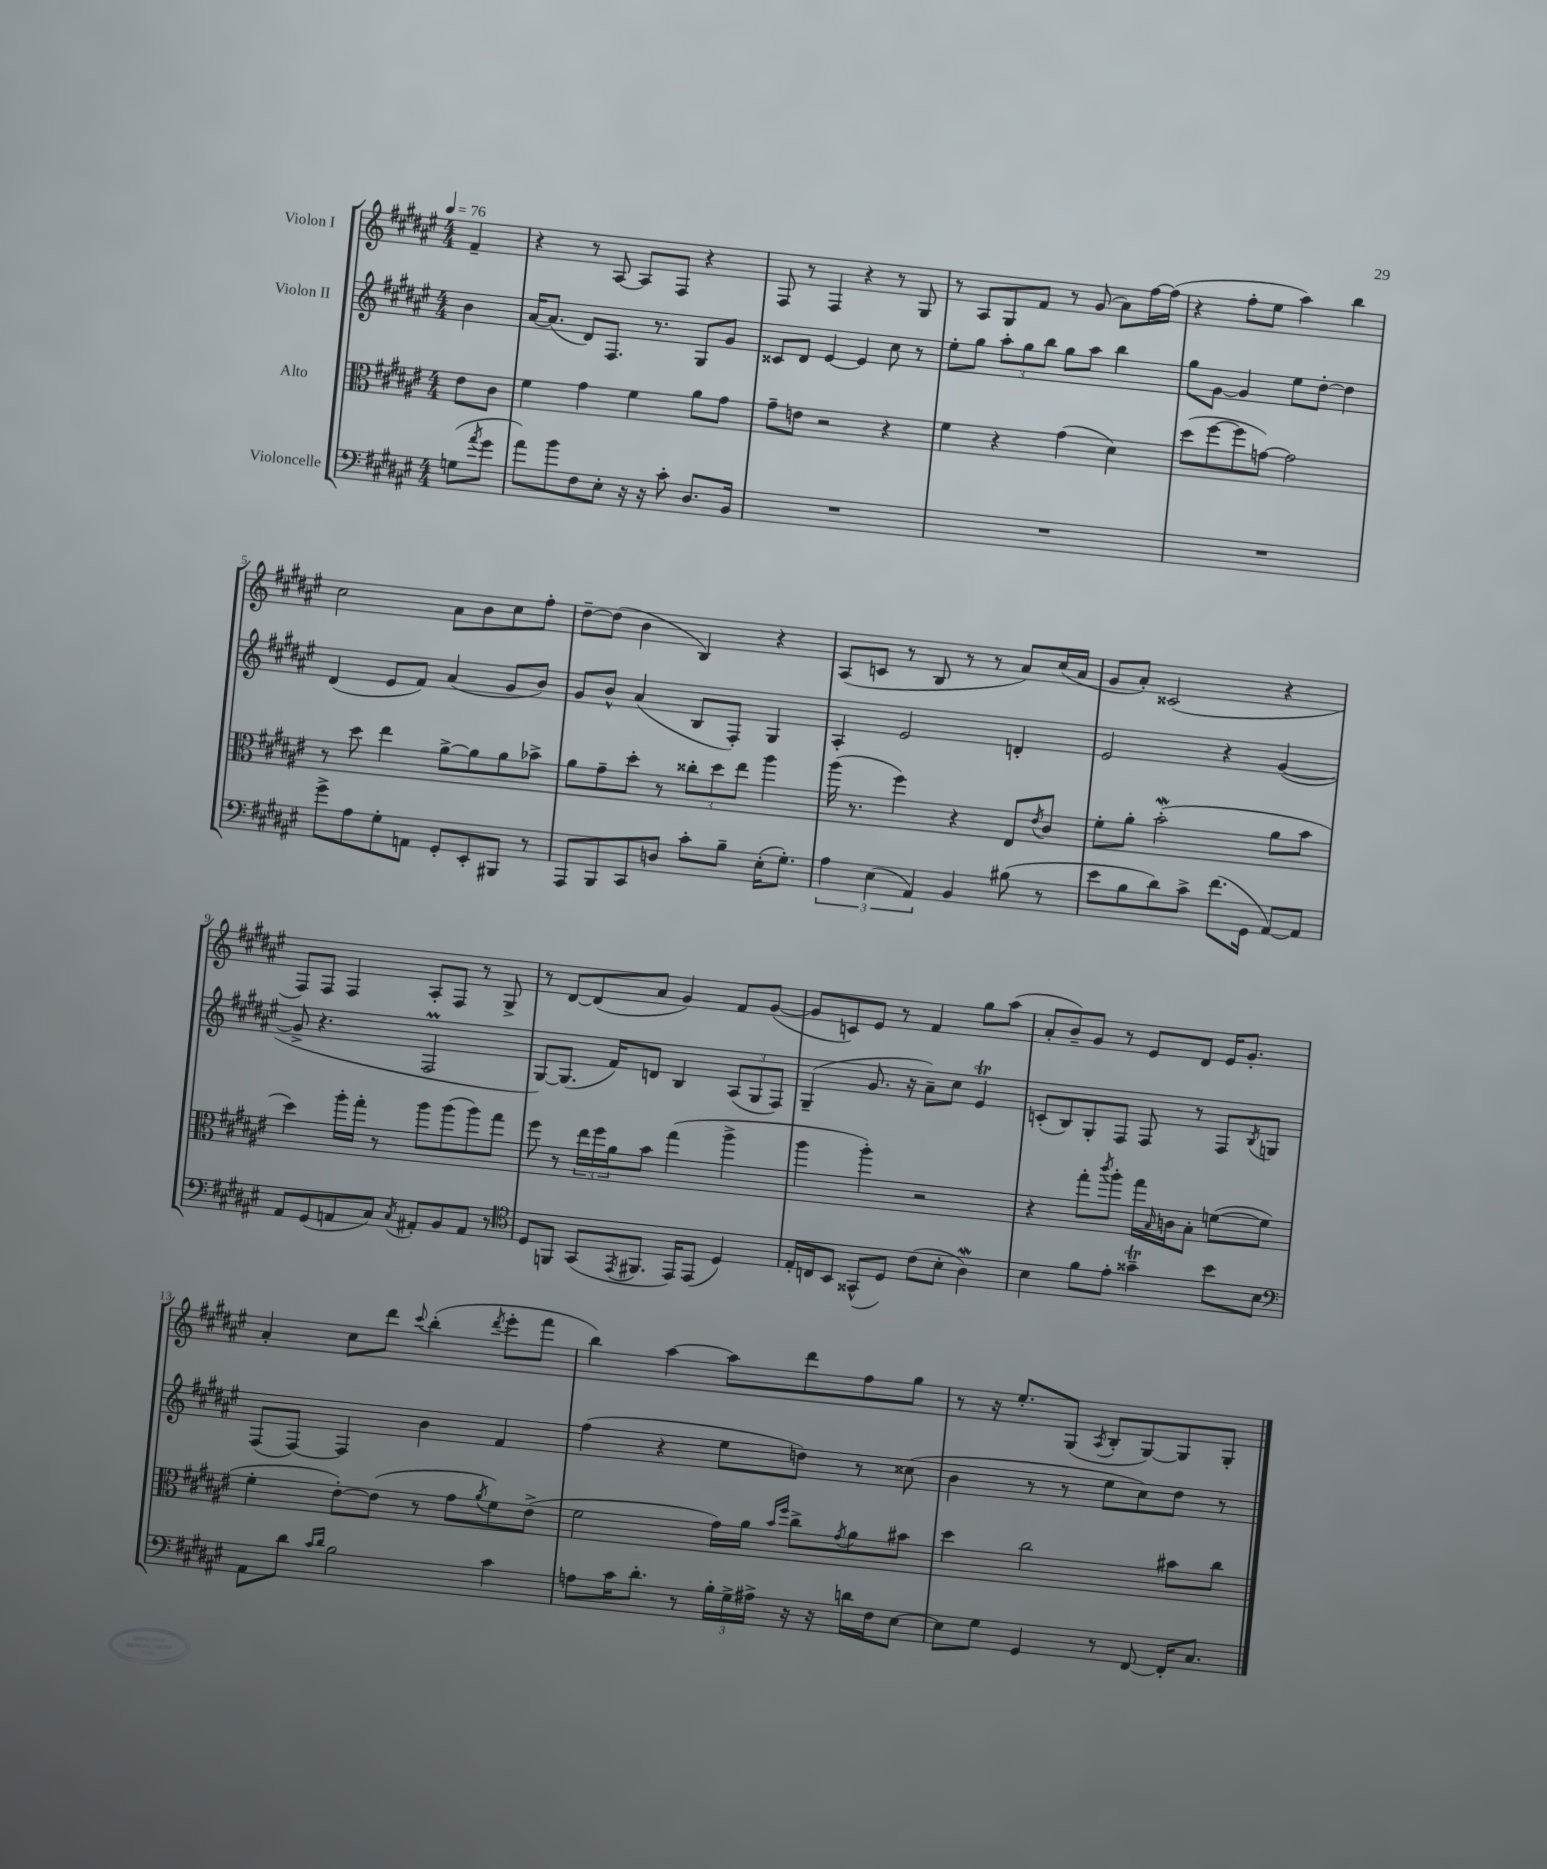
<<
\new StaffGroup <<
\new Staff = "s0" \with { instrumentName = "Violon I" } {
    \clef treble \key fis \major \numericTimeSignature \time 4/4 \partial 4 \tempo 4 = 76
    fis'4-- |
    r4 r8 ais8~ ais8 fis8 r4 |
    fis8 r8 fis4 r4 r8 gis8 |
    r8 ais8 gis8 fis'8 r8 gis'8( ais'8) fis''16~ fis''16( |
    r4 fis''8-. eis''8 ais''4) b''4 |
    cis''2 ais'8 b'8 cis''8 fis''8-. |
    dis''8~-- dis''8( b'4 b4) r4 |
    ais8( c'8 r8 b8 r8 r8 ais'8) cis''16( ais'16 |
    gis'8 ais'8-.) cisis'2( r4 |
    fis8) fis8 fis4 ais8-. fis8 r8 gis8-> |
    r8 dis'8~ dis'8( ais'8 gis'4) fis'8 gis'8~( |
    gis'8 c'8) eis'8 r8 fis'4 gis''8 ais''8( |
    ais'8-. b'8--) gis'8 r8 eis'8 dis'8 eis'16 gis'8.-. |
    ais'4-. cis''8 dis'''8 \appoggiatura { cis'''8 } b''4-.( \acciaccatura { dis'''8 } eis'''8-. fis'''8 |
    b''4) ais''4~ ais''8 dis'''8 fis''8 gis''8 |
    r8 r16 eis''8.-. gis8( \acciaccatura { ais8 } b8-. gis8~) gis8 gis8-. \bar "|." |
}
\new Staff = "s1" \with { instrumentName = "Violon II" } {
    \clef treble \key fis \major \numericTimeSignature \time 4/4 \partial 4
    b'4 |
    ais'16~ ais'8.( dis'8) fis8. r8. gis8 gis'8 |
    cisis'8 dis'8 eis'4~ eis'4 cis''8 r8 |
    eis''8-. gis''8 \tuplet 3/2 { ais''8-. gis''8 b''8 } gis''8 ais''8 b''4 |
    gis''8 gis'8~ gis'4 eis''8 dis''8~-. dis''4 |
    dis'4( eis'8 fis'8) ais'4( gis'8 b'8) |
    gis'8 b'8-^ ais'4( b8 fis8-.) gis4 |
    ais4-. eis'2 d'4-. |
    eis'2 r4 gis'4~( |
    gis'8-> r4. fis2\prall |
    gis8~) gis8.( fis'16) d'8 b4 \tuplet 3/2 { ais8( gis8 fis8) } |
    gis4--( gis'8. r16 ais'8--) cis''8 eis'4\trill |
    c'8-.( b8) gis8-. fis8 fis8 r8 fis8 \acciaccatura { b8 } g8 |
    fis8( fis8~) fis4 b'4 fis'4 |
    fis''4( r4 eis''8 d''8) r8 cisis''8( |
    b'4 r8 r8 eis''8 cis''8) dis''8 r8 \bar "|." |
}
\new Staff = "s2" \with { instrumentName = "Alto" } {
    \clef alto \key fis \major \numericTimeSignature \time 4/4 \partial 4
    eis'8 cis'8 |
    fis'4 gis'4 fis'4 ais'8 gis'8 |
    gis'8-- e'8 r2 r4 |
    fis'4 r4 gis'4( dis'4) |
    dis''8( fis''8~ fis''8 g'8~) g'2 |
    r8 dis''8 eis''4 ais'8~-> ais'8 ais'8 bes'8-> |
    ais'8 gis'8-- dis''8-. r8 \tuplet 3/2 { cisis''8-. dis''8 eis''8 } ais''4 |
    ais''16( r8. fis''4) r4 eis8 \acciaccatura { eis'8 } cis'8 |
    fis'8-. ais'8-. b'2-.\mordent( ais'8 b'8 |
    dis''4) ais''16-. gis''16-. r8 ais''8 ais''8( ais''8) gis''8 |
    fis''8 r8 \tuplet 3/2 { eis''16 fis''16 ais'16 } b'8 gis''4( ais''4-> |
    ais''4 ais''4-.) r2 |
    r4 gis''8-. \acciaccatura { cis'''8 } ais''8-. gis''16 \grace { b16 } c'16 b8-. f'8~( f'8 |
    fis'4-. eis'8~-.) eis'8( r8 gis'8 \acciaccatura { ais'8 } fis'8) eis'8->( |
    fis'2 gis'16) ais'16 \grace { b'16 fis''16 } cis''8-> \acciaccatura { gis'8 } ais'8 bis'8 |
    dis''4 cis''2 bis'8 cis''8 \bar "|." |
}
\new Staff = "s3" \with { instrumentName = "Violoncelle" } {
    \clef bass \key fis \major \numericTimeSignature \time 4/4 \partial 4
    g8( \acciaccatura { ais'8 } gis'8 |
    ais'8) b'8 fis8 eis8-. r16 r16 cis'8-. dis8. b,16 |
    R1 |
    R1 |
    R1 |
    gis'8-> ais8 gis8-. a,8 gis,8-. eis,8-. bis,,8 r8 |
    ais,,8 b,,8 cis,8 d8 cis'8-. b8-- eis16-.( gis8.-.) |
    \tuplet 3/2 { ais4 eis4( ais,4) } b,4 bis8( r8 |
    eis'8 b8 dis'8) cis'8-> fis'8.( gis,16 ais,8~) ais,8 |
    ais,8 gis,8( a,8 cis8) \acciaccatura { cis8 } ais,8-. b,8 ais,8 r8 |
    \clef tenor dis8 f,8 gis,8( \acciaccatura { eis,8 } fis,8. eis,16) eis,8( dis4) |
    eis16-. c16 b,8 gisis,8-^( dis8) cis'8( b8-. ais4\mordent) |
    b4 fis'8 eis'8-. gisis'4--\trill b'8 b8 |
    \clef bass ais,8 dis'8 \grace { cis'16 dis'16 } b2 cis'4 |
    a8 cis'16 dis'8.-. r8 \tuplet 3/2 { b16-. gis16-> ais16-> } r16 r16 d'16 fis16 eis8~ |
    eis8 gis8 gis,4 r8 fis,8~ fis,16-. cis8. \bar "|." |
}
>>
>>
